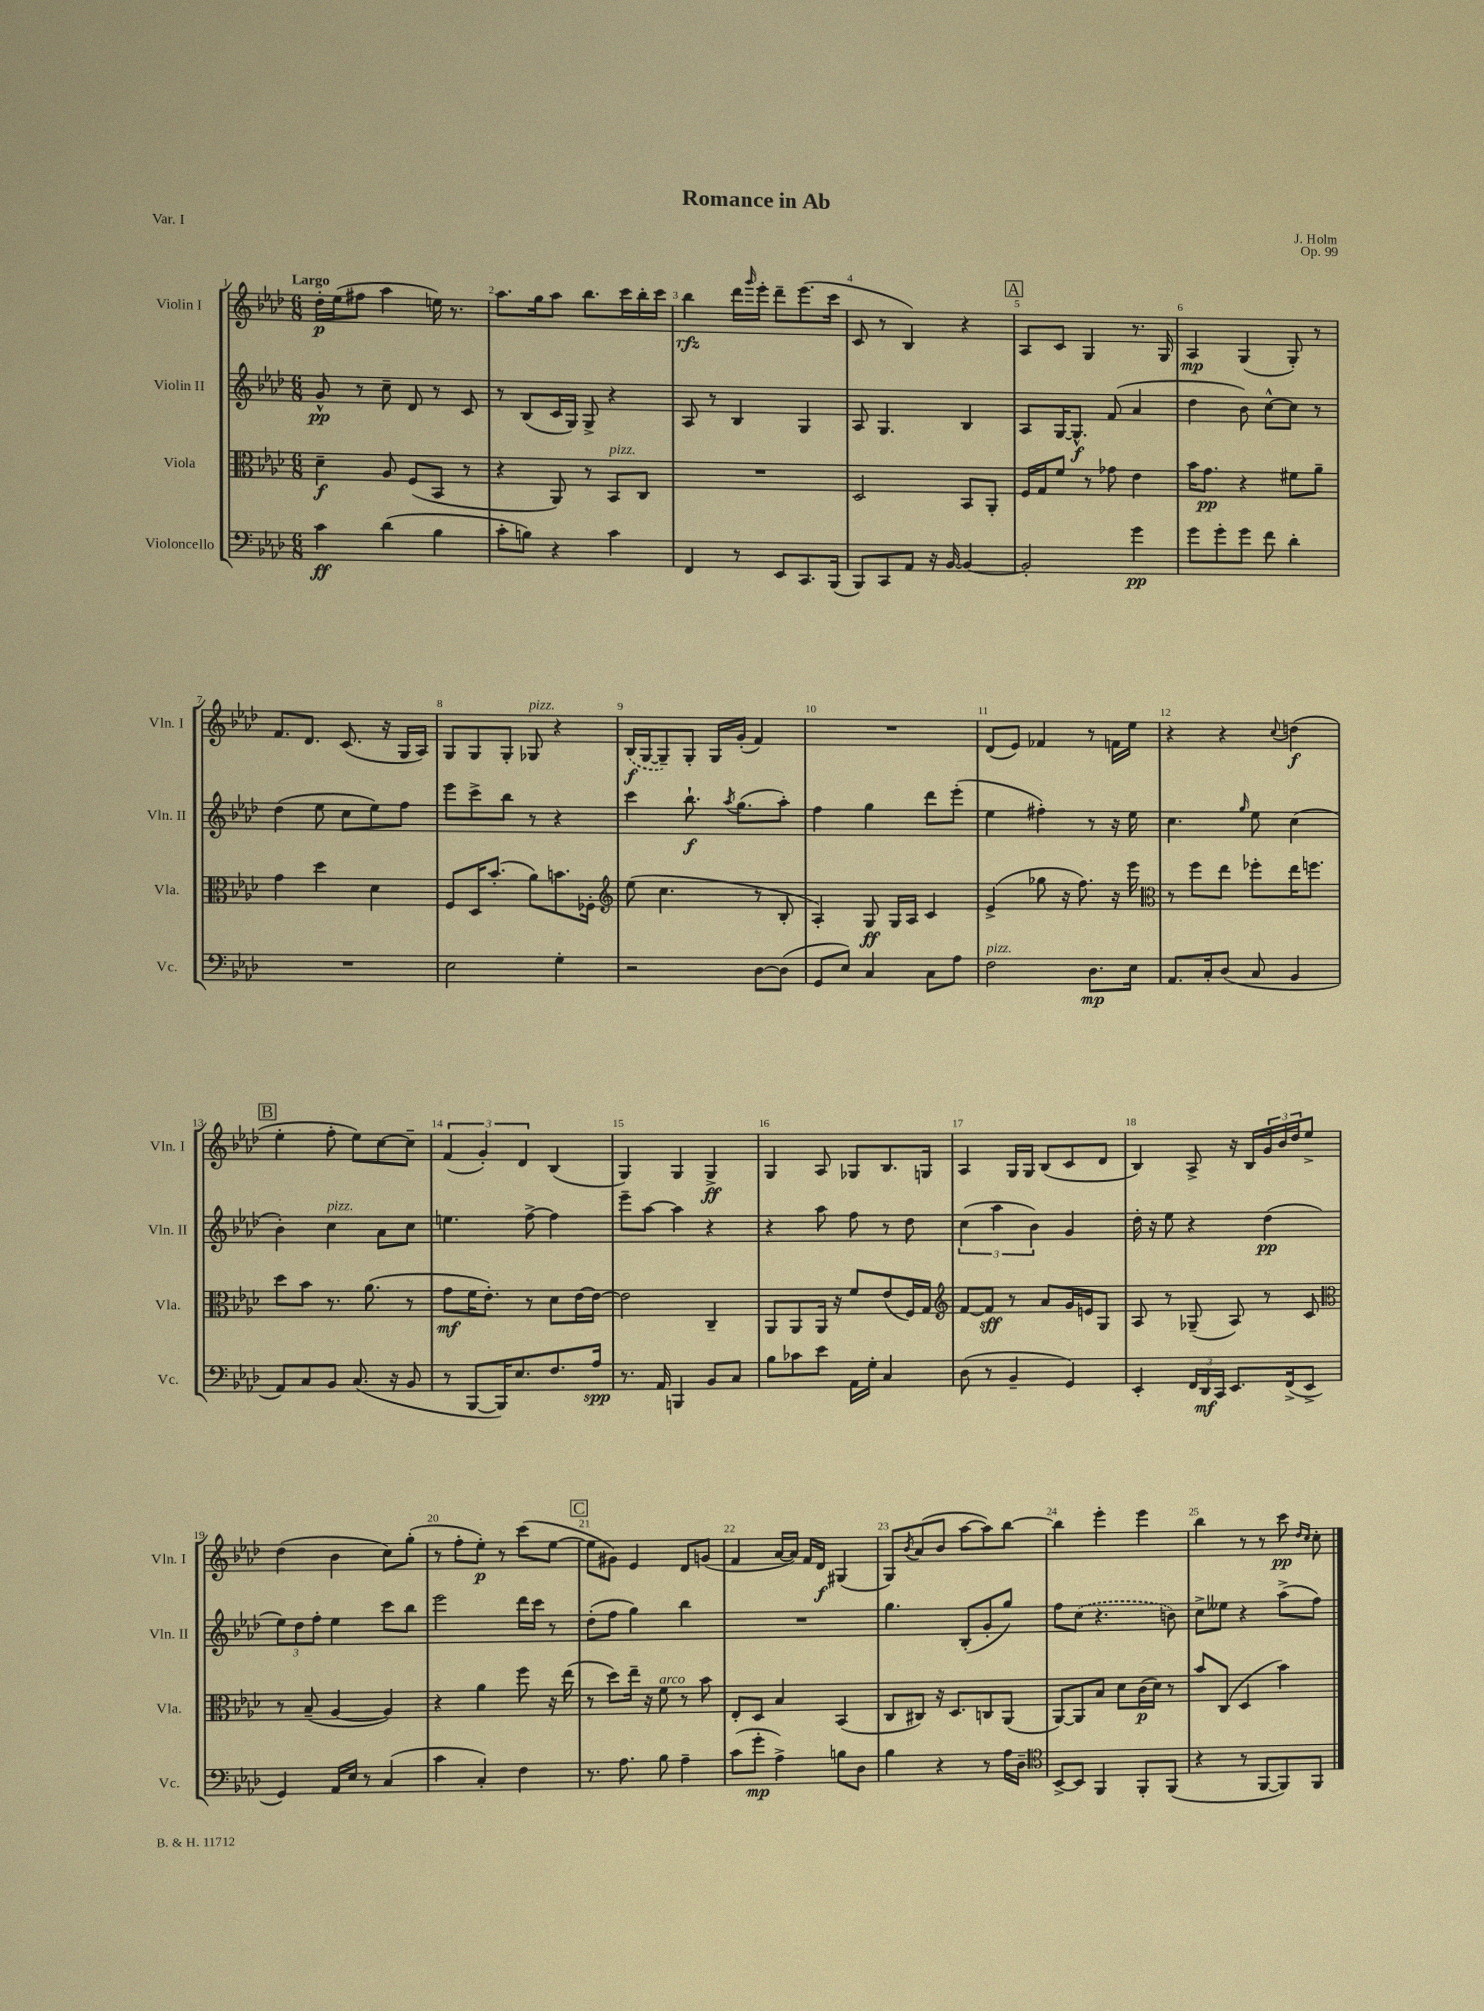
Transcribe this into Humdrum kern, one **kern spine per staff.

**kern	**kern	**kern	**kern
*staff4	*staff3	*staff2	*staff1
*clefF4	*clefC3	*clefG2	*clefG2
*k[b-e-a-d-]	*k[b-e-a-d-]	*k[b-e-a-d-]	*k[b-e-a-d-]
*M6/8	*M6/8	*M6/8	*M6/8
4c	4d-~	8g^^	16dd-'
.	.	.	(16ee-
.	.	8r	8ff#
(4d-	8A-	8cc~	4aa-
.	(8F	8d-	.
4B-	8BB-	8r	16ee)
.	.	.	8.r
.	8r	8c	.
=	=	=	=
8c'	4r	8r	8.aa-
8B)	.	(8B-	.
.	.	.	16gg
4r	8AA-)	16c	8aa-
.	.	16G)	.
.	8r	8G^	8.bb-
4c	8BB-	4r	.
.	.	.	16ccc
.	8C	.	16bb-'
.	.	.	16ccc
=	=	=	=
4FF	2.r	8A-	4bb-
.	.	8r	.
8r	.	4B-	16ddd-
.	.	.	16qqggg
.	.	.	16eee-'
8EE-	.	.	8ddd-~
8.CC	.	4G	(8.eee-
(16BBB-	.	.	16ccc
=	=	=	=
8BBB-)	2D-	8A-	8c
8CC	.	4.G	8r
8AA-	.	.	4B-)
16r	.	.	.
[16BB-	.	.	.
4BB-_	8BB-	4B-	4r
.	8AA-'	.	.
=	=	=	=
2BB-']	16F	8A-	8A-
.	16G	.	.
.	8f	[16G	8c
.	.	8.G^^]	.
.	8r	.	4G
.	8g-	(8f	.
4g	4e-	4a-	8.r
.	.	.	16G
=	=	=	=
8g	16b-	4dd-	4A-
.	8.g	.	.
8g'	.	.	.
8g	4r	8b-)	(4G
8f	.	[8cc^^	.
4d-'	8f#	8cc]	8G')
.	8a-~	8r	8r
=	=	=	=
2.r	4g	(4dd-	8.f
.	.	.	8.d-
.	4dd-	8ee-	.
.	.	8cc	(8.c
.	4d-	8ee-)	.
.	.	.	16r
.	.	8ff	16G
.	.	.	16A-)
=	=	=	=
2E-	8F	8eee-	8G
.	16D-	8ccc^	8G
.	(8.b-'	.	.
.	.	8bb-	8G'
.	8a-)	8r	8G-
4G'	8.b	4r	4r
.	16F-'	.	.
=	=	=	=
*	*clefG2	*	*
2r	(8ee-	4ccc	(16B-
.	.	.	[16G
.	4.cc	.	8G~])
.	.	8.bb-`	8G'
.	.	.	16G
.	.	8qaa-	.
.	.	(8.gg	(16g'
[8D-	8r	.	4f)
(8D-]	8B-'	8aa-')	.
=	=	=	=
8GG	4A-')	4ff	2.r
8E-)	.	.	.
4C	8G	4gg	.
.	16G	.	.
.	16A-	.	.
8C	4c	8ddd-	.
8A-	.	(8eee-'	.
=	=	=	=
2F	(4e-^	4ee-	(8d-
.	.	.	8e-)
.	8gg-	4ff#')	4f-
.	16r	.	.
.	8.ff)	.	.
8.D-	.	8r	8r
.	16r	16r	16f
16E-	16eee-	16ee-	16ee-
=	=	=	=
*	*clefC3	*	*
8.AA-	8r	4.cc	4r
.	8ff	.	.
16C'	.	.	.
(8D-	8ee-	.	4r
.	.	16qqgg	.
8C	8ff-'	8ee-	.
.	.	.	8qqcc
4BB-	16ee-	(4cc	(4dd
.	8.ff	.	.
=	=	=	=
8AA-)	8dd-	4b-')	4ee-'
8C	8b-	.	.
8BB-	8.r	4cc	8ff'
(8.C	.	.	8ee-)
.	(8.a-	.	.
.	.	8a-	[8cc
16r	.	.	.
8BB-	8r	8cc	8cc~]
=	=	=	=
8r	8g	4.ee	(6f
[8BBB-	16f	.	.
.	.	.	6g')
.	8.e-')	.	.
16BBB-])	.	.	.
8.E-	.	.	.
.	.	.	6d-
.	8r	[8ff^	.
8.F	8d-	4ff]	(4B-
.	[16e-	.	.
16A-	16e-_	.	.
=	=	=	=
8.r	2e-]	8eee-~	4G)
.	.	[8aa-	.
16AA-	.	.	.
4BBB	.	4aa-]	4G
8BB-	4C~	4r	4G^
8C	.	.	.
=	=	=	=
8B-	8AA-	4r	4G
8c-	8AA-	.	.
8e-	16AA-	8aa-	8A-
.	16r	.	.
16AA-	8f	8ff	8G-
16G'	.	.	.
4C	(8e-	8r	8.B-
.	16F)	8dd-	.
.	16G	.	16G
=	=	=	=
*	*clefG2	*	*
(8D-	[8f	(6cc	4A-
8r	8f]	.	.
.	.	6aa-	.
4BB-~	8r	.	16G
.	.	.	16G
.	.	6b-)	.
.	8a-	.	(8B-
4GG)	16g	4g	8c
.	16e	.	.
.	8G	.	8d-
=	=	=	=
4EE-'	8A-	16dd-'	4B-)
.	.	16r	.
.	8r	8ee-	.
24FF	(8G-~	4r	8A-^
24DD-	.	.	.
24CC	.	.	.
8.EE-	8A-)	.	16r
.	.	.	16B-
.	8r	(4dd-	24g
.	.	.	24b-
(16FF^	.	.	.
.	.	.	24dd-
8EE-^	8c	.	8ee-^
=	=	=	=
*	*clefC3	*	*
4GG)	8r	12ee-)	(4dd-
.	.	12dd-	.
.	(8B-~	.	.
.	.	12ff'	.
16AA-	[4A-	4ee-	4b-
16E-	.	.	.
8r	.	.	.
(4C	4A-])	8ccc	8cc)
.	.	8bb-	(8gg'
=	=	=	=
4c	4r	2eee-	8r
.	.	.	8ff'
4C')	4a-	.	8ee-')
.	.	.	8r
4F	8ff	16ddd-	(8ccc
.	.	16ccc	.
.	16r	8r	[8ee-
.	(16ee-	.	.
=	=	=	=
8.r	8r	(8dd-'	8ee-]
.	8dd-)	8ff	8g#)
8.A-	.	.	.
.	16ee-~	4gg)	4e-
.	16r	.	.
8B-	8f	.	.
4A-~	8r	4bb-	8d-
.	8b-	.	(8g
=	=	=	=
(8c	8E-'	2.r	4f
8g'	8D-	.	.
4A-^)	4B-	.	[16a-
.	.	.	16a-])
.	.	.	16f
.	.	.	16d-
8B	(4BB-	.	(4G#
8D-	.	.	.
=	=	=	=
4B-	8C	4.gg	8G)
.	.	.	8qb-
.	8C#)	.	(8a-
4r	16r	.	8b-
.	8.D-	.	.
.	.	(8B-'	[8aa-
8r	8C	8g'	8aa-])
16A-	(8AA-	8gg)	[8bb-
16D-~	.	.	.
=	=	=	=
*clefC4	*	*	*
[8BB-^	[8AA-)	8ff	4bb-]
8BB-]	8AA-]	(8cc	.
4FF	8B-	4.r	4eee-'
.	8d-	.	.
8FF'	(16c	.	4eee-
.	16d-)	.	.
(8FF	8r	8b)	.
=	=	=	=
4r	8b-	8cc^	4bb-
.	(8C	8ee--	.
8r	4D-	4r	8r
[8FF	.	.	8r
8FF])	4b-)	(8aa-^	8ccc
.	.	.	16qqdd-
.	.	.	16qqcc
8FF	.	8ff)	8cc'
==	==	==	==
*-	*-	*-	*-
